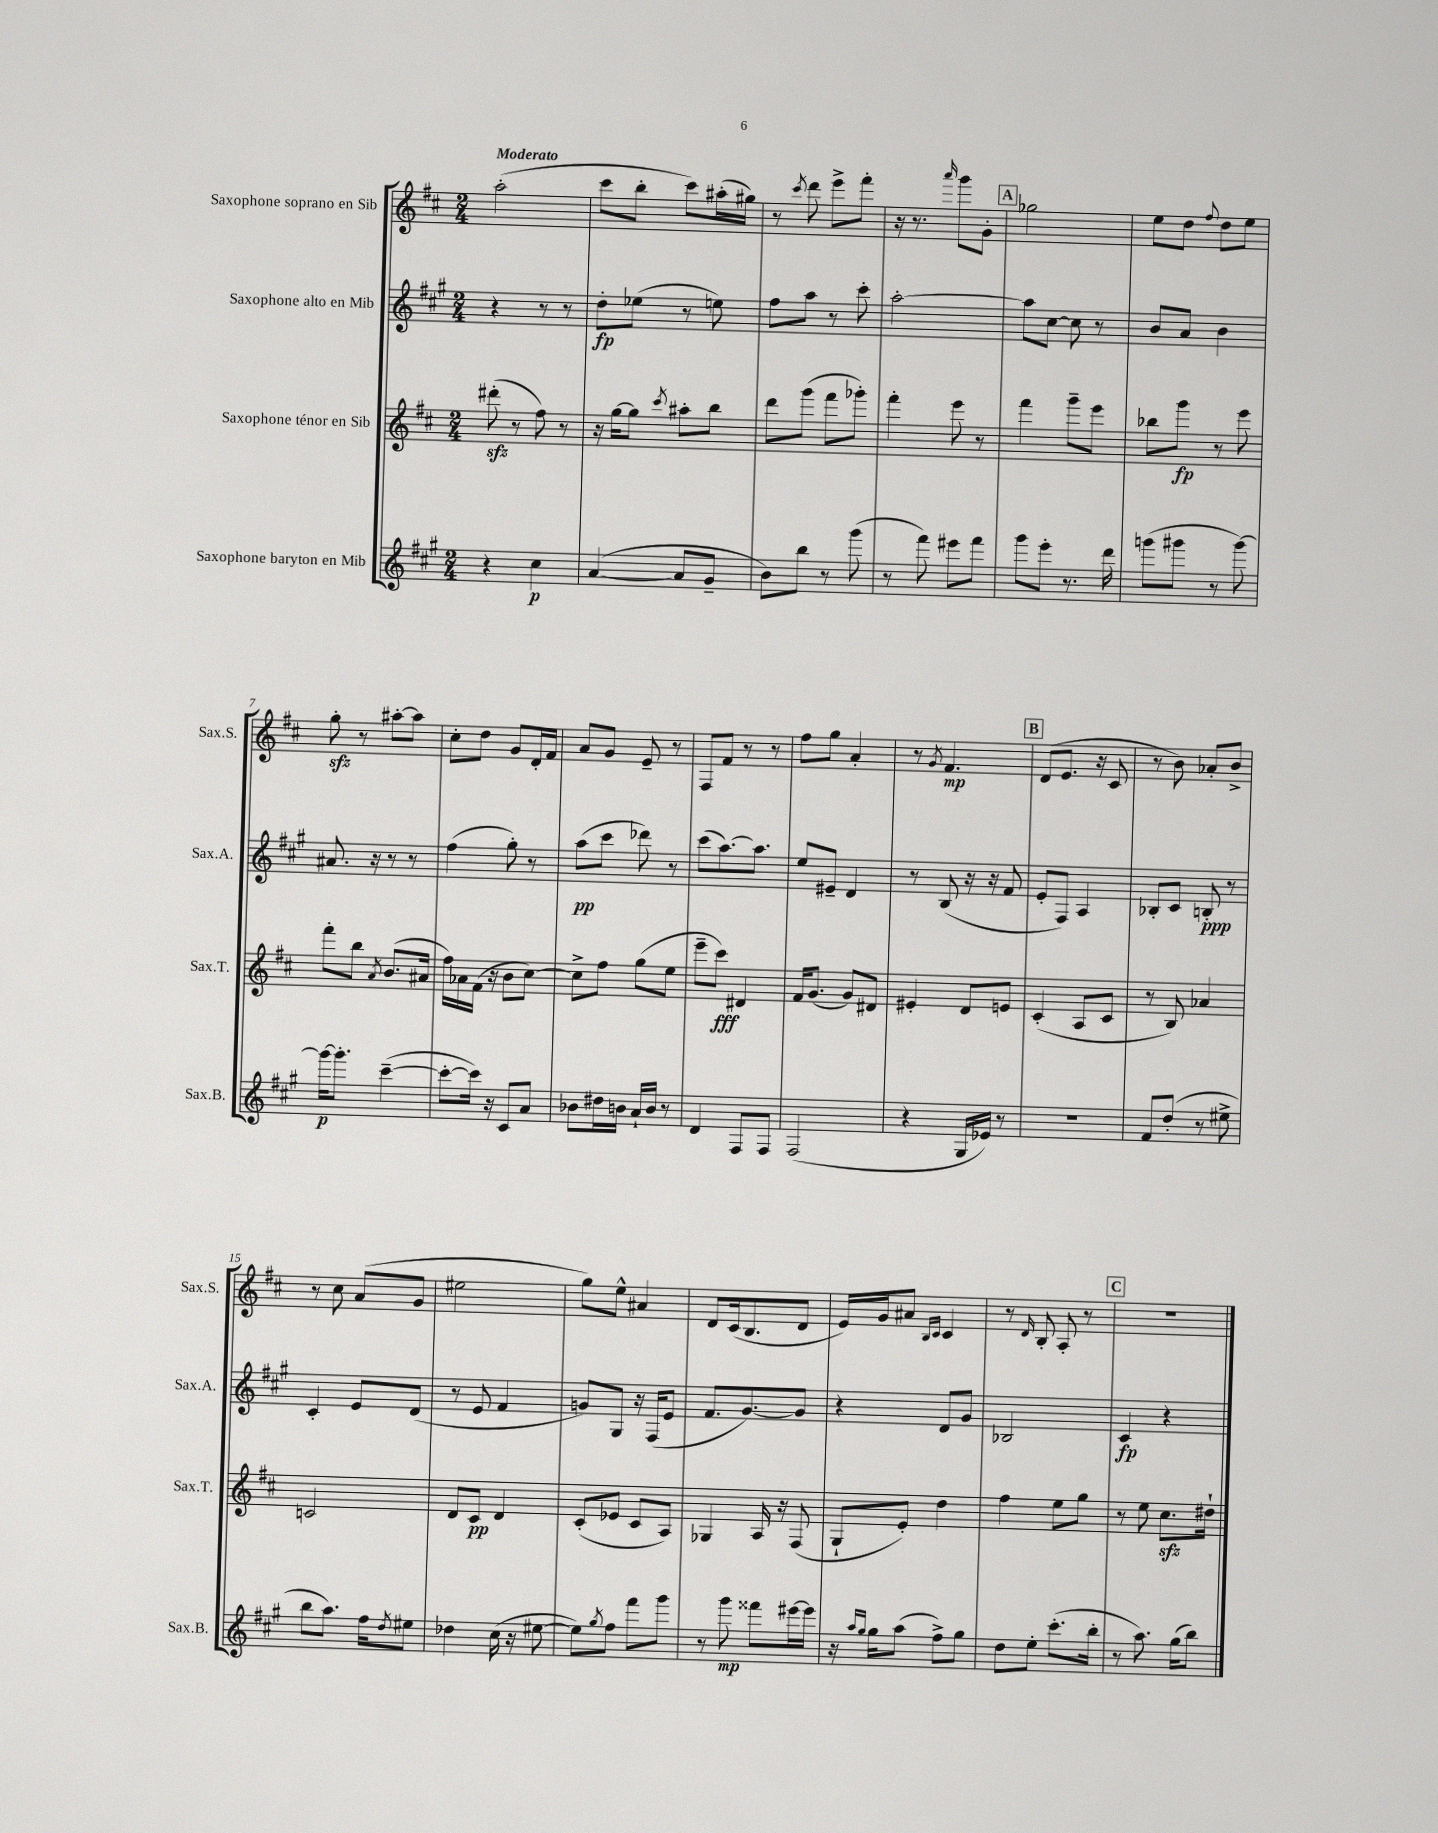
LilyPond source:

<<
\new StaffGroup <<
\new Staff = "s0" \with { instrumentName = "Saxophone soprano en Sib" shortInstrumentName = "Sax.S." } {
    \clef treble \key d \major \numericTimeSignature \time 2/4 \tempo "Moderato"
    a''2-.( |
    cis'''8 b''8-. cis'''8) ais''16-.( gis''16) |
    r8 \acciaccatura { cis'''8 } d'''8 e'''8-> fis'''8-. |
    r16 r8. \grace { a'''16 } g'''8 g'8-. |
    \mark \markup { \box "A" } ges''2 |
    e''8 d''8 \appoggiatura { fis''8 } d''8 e''8 |
    g''8-.\sfz r8 ais''8~-. ais''8 |
    cis''8-. d''8 g'8 d'16-. fis'16 |
    a'8 g'8 e'8-- r8 |
    fis8 fis'8 r8 r8 |
    fis''8 g''8 a'4-. |
    r8 \acciaccatura { g'8 } fis'4.\mp |
    \mark \markup { \box "B" } d'8( e'8. r16 cis'8 |
    r8 b'8) aes'8-. b'8-> |
    r8 cis''8 a'8( g'8 |
    eis''2 |
    g''8) e''8-^ ais'4 |
    d'8 cis'16( b8. d'8 |
    e'16) g'16 ais'8 \grace { b16 cis'16 } cis'4 |
    r8 \grace { d'16 } b8-. a8-. r8 |
    \mark \markup { \box "C" } R2 \bar "|." |
}
\new Staff = "s1" \with { instrumentName = "Saxophone alto en Mib" shortInstrumentName = "Sax.A." } {
    \clef treble \key a \major \numericTimeSignature \time 2/4
    r4 r8 r8 |
    d''8-.\fp ees''8( r8 e''8) |
    fis''8 a''8 r8 cis'''8-. |
    a''2~-. |
    \mark \markup { \box "A" } a''8 cis''8~ cis''8 r8 |
    b'8 a'8 b'4 |
    ais'8. r16 r8 r8 |
    fis''4( gis''8-.) r8 |
    a''8\pp( cis'''8 des'''8) r8 |
    cis'''8( a''8.~) a''8. |
    e''8 eis'8-- d'4 |
    r8 b8( r16 r16 fis'8 |
    \mark \markup { \box "B" } e'8-. fis8) a4 |
    bes8-. cis'8 b8-.\ppp r8 |
    cis'4-. e'8 d'8( |
    r8 e'8 fis'4 |
    g'8) gis8 r16 fis16( e'8 |
    fis'8. gis'8.~) gis'8 |
    r4 d'8 gis'8 |
    bes2 |
    \mark \markup { \box "C" } cis'4\fp r4 \bar "|." |
}
\new Staff = "s2" \with { instrumentName = "Saxophone ténor en Sib" shortInstrumentName = "Sax.T." } {
    \clef treble \key d \major \numericTimeSignature \time 2/4
    dis'''8-.\sfz( r8 fis''8) r8 |
    r16 g''16~ g''8 \acciaccatura { cis'''8 } ais''8-. b''8 |
    d'''8 g'''8( fis'''8 ges'''8-.) |
    fis'''4-. e'''8 r8 |
    \mark \markup { \box "A" } fis'''4 g'''8-- e'''8 |
    bes''8 g'''8\fp r8 e'''8 |
    fis'''8-. b''8 \acciaccatura { a'8 } b'8.( ais'16 |
    fis''16) aes'16 fis'16( r16 b'8 cis''8~) |
    cis''8-> fis''8 g''8( e''8 |
    e'''8-- cis'''8\fff) dis'4 |
    fis'16 g'8.( g'8) dis'8 |
    eis'4-. d'8 e'8 |
    \mark \markup { \box "B" } cis'4-.( a8 cis'8 |
    r8 b8) aes'4 |
    c'2 |
    d'8 cis'8\pp d'4 |
    cis'8-.( ees'8 cis'8 a8) |
    ges4 a16 r16 fis8( |
    g8-! e'8-.) d''4 |
    fis''4 e''8 g''8 |
    \mark \markup { \box "C" } r8 e''8 cis''8.\sfz dis''16-! \bar "|." |
}
\new Staff = "s3" \with { instrumentName = "Saxophone baryton en Mib" shortInstrumentName = "Sax.B." } {
    \clef treble \key a \major \numericTimeSignature \time 2/4
    r4 cis''4\p |
    a'4~( a'8 gis'8-- |
    b'8) b''8 r8 gis'''8( |
    r8 fis'''8) eis'''8 fis'''8 |
    \mark \markup { \box "A" } gis'''8 e'''8-. r8. d'''16 |
    g'''8( gis'''8 r8 gis'''8~) |
    gis'''16~\p gis'''8.-. cis'''4~--( |
    cis'''8~-. cis'''16) r16 cis'8 a'8 |
    bes'8 dis''16 b'16 a'16-! b'16 r8 |
    d'4 fis8 fis8 |
    fis2( |
    r4 gis16 ees'16) r8 |
    \mark \markup { \box "B" } R2 |
    fis'8 d''8-.( r8 eis''8-> |
    b''8 a''8.) fis''16 \acciaccatura { d''8 } eis''8 |
    des''4 cis''16( r16 eis''8~ |
    eis''8) \acciaccatura { gis''8 } fis''8 fis'''8 gis'''8 |
    r8 gis'''8\mp fisis'''8 eis'''16~ eis'''16 |
    r16 \grace { a''16 gis''16 } gis''16 a''8( fis''8->) gis''8 |
    d''8 e''8-. cis'''8.-.( b''16-. |
    \mark \markup { \box "C" } r8 a''8.) gis''16( b''8) \bar "|." |
}
>>
>>
